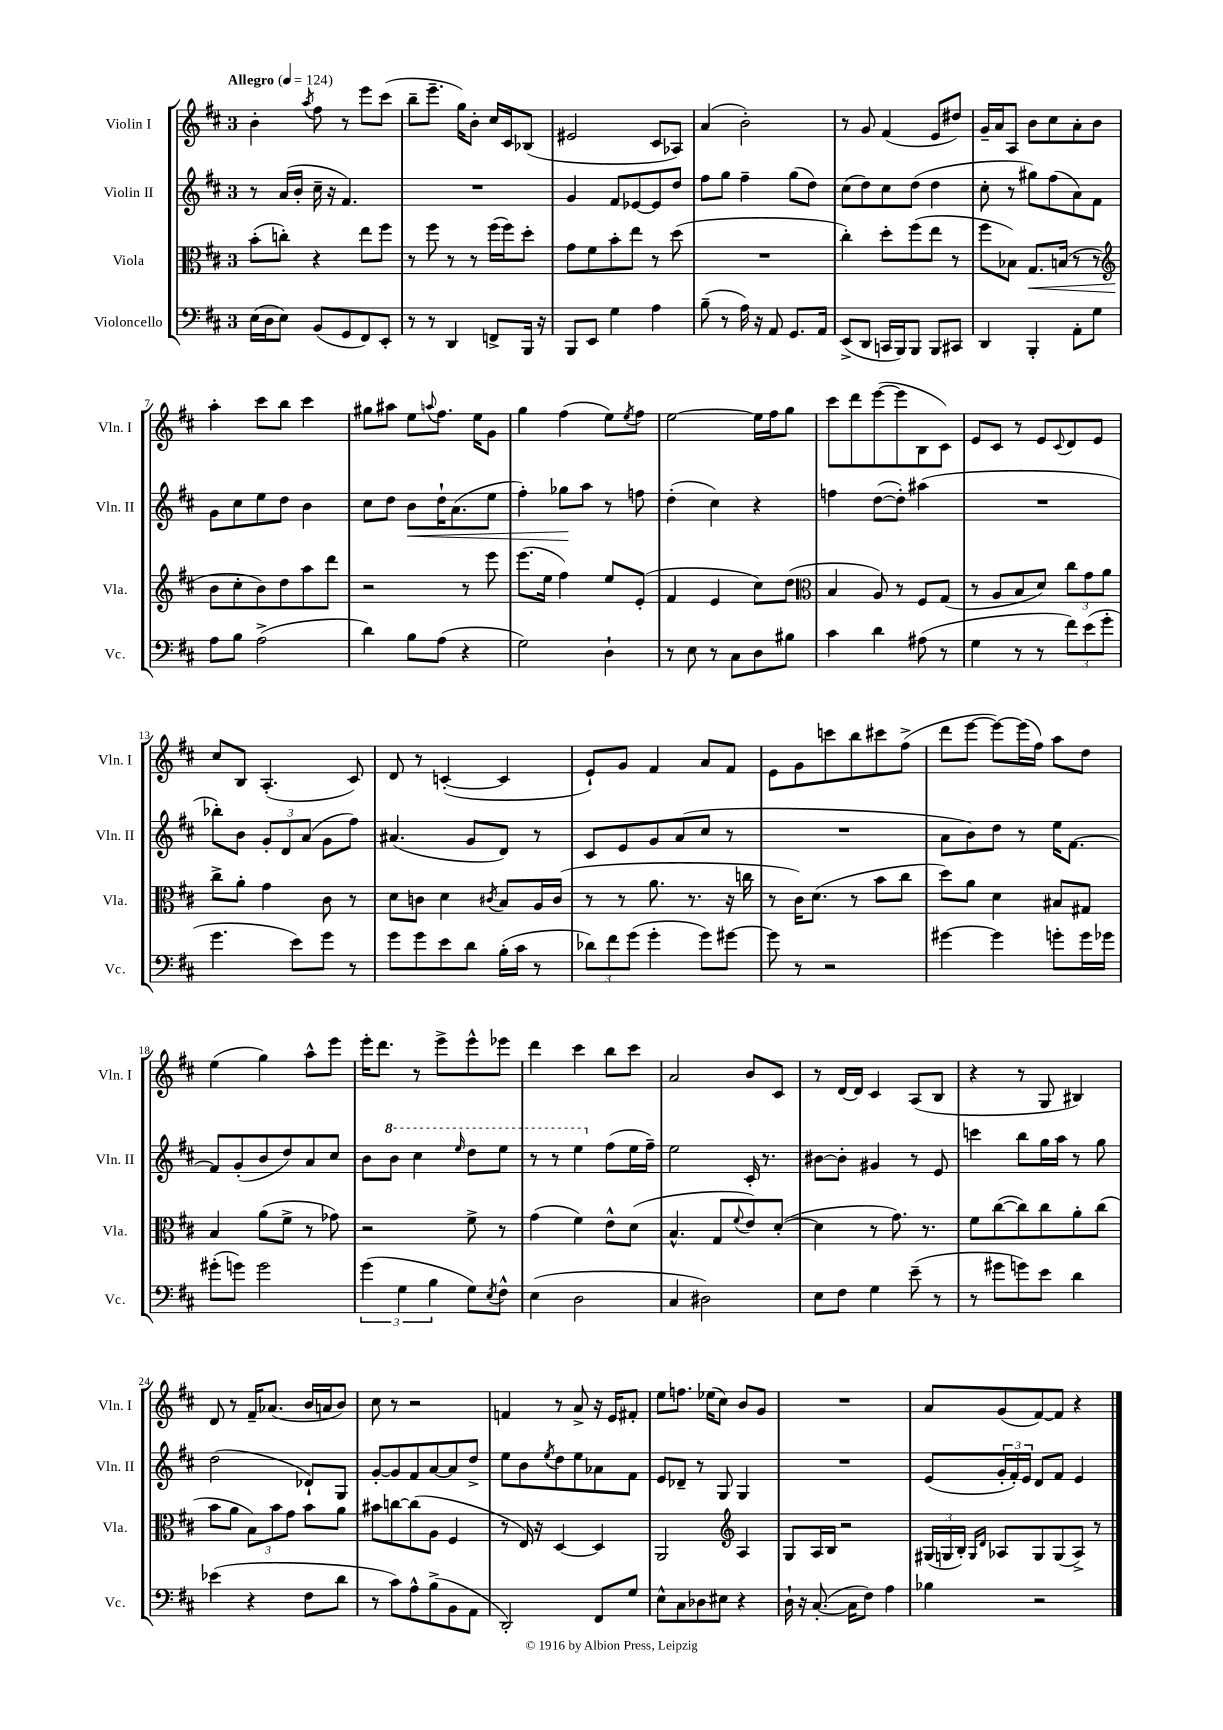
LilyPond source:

<<
\new StaffGroup <<
\new Staff = "s0" \with { instrumentName = "Violin I" shortInstrumentName = "Vln. I" } {
    \clef treble \key d \major \once \override Staff.TimeSignature.style = #'single-digit \time 3/4 \tempo "Allegro" 4 = 124
    b'4-. \acciaccatura { a''8 } fis''8 r8 e'''8 cis'''8( |
    b''8-- e'''8.-- g''16) b'8-. cis''16 cis'16 bes8( |
    eis'2 cis'8 aes8) |
    a'4( b'2-.) |
    r8 g'8 fis'4( e'8 dis''8) |
    g'16-- a'16 a8 b'8 cis''8 a'8-. b'8 |
    a''4-. cis'''8 b''8 cis'''4 |
    gis''8 ais''8 e''8 \appoggiatura { a''8 } fis''8. e''16 g'8 |
    g''4 fis''4( e''8) \acciaccatura { e''8 } fis''8 |
    e''2~ e''16 fis''16 g''8 |
    cis'''8 d'''8 e'''8~( e'''8 b8 cis'8) |
    e'8 cis'8 r8 e'8 \appoggiatura { cis'8 } d'8 e'8 |
    cis''8 b8 a4.-.( cis'8) |
    d'8 r8 c'4~-.( c'4 |
    e'8-!) g'8 fis'4 a'8 fis'8 |
    e'8 g'8 c'''8 b''8 cis'''8 fis''8->( |
    d'''8 e'''8~ e'''8~) e'''16( fis''16) a''8 d''8 |
    e''4( g''4) a''8-^ e'''8 |
    e'''16-. d'''8. r8 e'''8-> e'''8-^ ees'''8 |
    d'''4 cis'''4 b''8 cis'''8 |
    a'2 b'8 cis'8 |
    r8 d'16~ d'16 cis'4 a8( b8 |
    r4 r8 g8 bis4) |
    d'8 r8 fis'16-- aes'8.( b'16 a'16 b'8) |
    cis''8 r8 r2 |
    f'4 r8 a'8-> r16 e'16 fis'8-. |
    e''8 f''8. ees''16( cis''8) b'8 g'8 |
    R2. |
    a'8 g'8( fis'8~) fis'8 r4 \bar "|." |
}
\new Staff = "s1" \with { instrumentName = "Violin II" shortInstrumentName = "Vln. II" } {
    \clef treble \key d \major \once \override Staff.TimeSignature.style = #'single-digit \time 3/4
    r8 a'16( b'16-. cis''16-- r16 fis'4.) |
    R2. |
    g'4 fis'8 ees'8~ ees'8 d''8 |
    fis''8 g''8 fis''4-- g''8( d''8) |
    cis''8( d''8) cis''8 d''8( d''4 |
    cis''8-. r8 gis''8) fis''8( a'8) fis'8 |
    g'8 cis''8 e''8 d''8 b'4 |
    cis''8 d''8 b'8\< d''16-! a'8.( e''8 |
    fis''4-.) ges''8\! a''8 r8 f''8 |
    d''4-.( cis''4) r4 |
    f''4 d''8~( d''8-.) ais''4( |
    R2. |
    bes''8-.) b'8 \tuplet 3/2 { g'8-. d'8 a'8( } g'8 fis''8) |
    ais'4.( g'8 d'8) r8 |
    cis'8 e'8 g'8 a'8( cis''8 r8 |
    R2. |
    a'8 b'8) d''8 r8 e''16 fis'8.~ |
    fis'8 g'8-.( b'8 d''8) a'8 cis''8 |
    b'8 \ottava #1 b''8 cis'''4 \grace { e'''16 } d'''8 e'''8 |
    r8 r8 e'''4 \ottava #0 fis''8( e''16 fis''16--) |
    e''2 cis'16-. r8. |
    bis'8~ bis'8-. gis'4 r8 e'8 |
    c'''4 b''8 g''16 a''16 r8 g''8 |
    d''2( des'8-!) g8 |
    g'8~-. g'8 fis'8 a'8~ a'8 d''8-> |
    e''8 b'8 \acciaccatura { e''8 } d''8 e''8 aes'8 fis'8 |
    e'8 des'8-- r8 g8 g4 |
    R2. |
    e'8( \tuplet 3/2 { g'16-. fis'16-.) e'16 } d'8 fis'8 e'4 \bar "|." |
}
\new Staff = "s2" \with { instrumentName = "Viola" shortInstrumentName = "Vla." } {
    \clef alto \key d \major \once \override Staff.TimeSignature.style = #'single-digit \time 3/4
    b'8-.( c''8-.) r4 e''8 fis''8 |
    r8 fis''8 r8 r8 fis''16( fis''16) d''8-. |
    g'8 fis'8 b'8-. e''8 r8 d''8( |
    R2. |
    cis''4-.) d''8-. fis''8( e''8 r8 |
    fis''8 bes8) g8.\< b16( r8 r8 |
    \clef treble b'8\! cis''8-. b'8) d''8 a''8 d'''8 |
    r2 r8 e'''8 |
    e'''8.( e''16 fis''4) e''8 e'8-.( |
    fis'4 e'4 cis''8) d''8( |
    \clef alto b4 a8) r8 fis8 g8( |
    r8 a8 b8 d'8) \tuplet 3/2 { cis''8 g'8 a'8 } |
    cis''8-> a'8-. g'4 cis'8 r8 |
    d'8 c'8 d'4 \acciaccatura { cis'8 } b8 a16 cis'16( |
    r8 r8 a'8. r8. r16 c''16 |
    r8 cis'16) d'8.( r8 b'8 cis''8 |
    d''8) a'8 d'4 bis8 gis8 |
    b4 a'8( fis'8-> r8 ges'8) |
    r2 fis'8-> r8 |
    g'4( fis'4) e'8-^ d'8( |
    b4.-^ g8 \appoggiatura { fis'8 } e'8) d'8~-.( |
    d'4 r8 g'8.) r8. |
    fis'8 cis''8~( cis''8) cis''8 a'8-. cis''8( |
    b'8 a'8 \tuplet 3/2 { b8) b'8 g'8 } b'8 a'8 |
    bis'8 c''8~ c''8( a8 fis4 |
    r8 e16) r16 d4~ d4 |
    a,2 \clef treble a4 |
    g8 a16 b16 r2 |
    \tuplet 3/2 { gis16( g16 b16-.) } \grace { g16 d'16 } aes8 g8 g8( aes8->) r8 \bar "|." |
}
\new Staff = "s3" \with { instrumentName = "Violoncello" shortInstrumentName = "Vc." } {
    \clef bass \key d \major \once \override Staff.TimeSignature.style = #'single-digit \time 3/4
    e16( d16 e8) b,8( g,8 fis,8) e,8-. |
    r8 r8 d,4 f,8-> b,,16 r16 |
    b,,8 e,8 g4 a4 |
    b8--( r8 a16) r16 a,8 g,8. a,16 |
    e,8->( d,8 c,16 b,,16) b,,8 b,,8 cis,8 |
    d,4 b,,4-. a,8-. g8 |
    a8 b8 a2->( |
    d'4) b8 a8( r4 |
    g2) d4-! |
    r8 e8 r8 cis8 d8 bis8 |
    cis'4 d'4 ais8( r8 |
    g4 r8 r8 \tuplet 3/2 { fis'8) e'8( g'8-. } |
    g'4. e'8) g'8 r8 |
    g'8 g'8 e'8 d'8 b16-.( cis'16 r8 |
    \tuplet 3/2 { des'8) fis'8 g'8( } g'4-. g'8) gis'8~ |
    gis'8 r8 r2 |
    gis'4~ gis'4 g'8-. g'16 ges'16 |
    gis'8-.( g'8) g'2 |
    \tuplet 3/2 { g'4( g4 b4 } g8) \acciaccatura { e8 } fis8-^ |
    e4( d2 |
    cis4 dis2) |
    e8 fis8 g4 e'8--( r8 |
    r8 gis'8 g'8) e'8 d'4 |
    ees'4( r4 fis8 d'8 |
    r8 cis'8) a8-^ b8->( b,8 a,8 |
    d,2-.) fis,8 g8 |
    e8-^ cis8 des8 eis8 r4 |
    d16-! r16 cis8.~-.( cis16 fis8) a4 |
    bes4 r2 \bar "|." |
}
>>
>>
